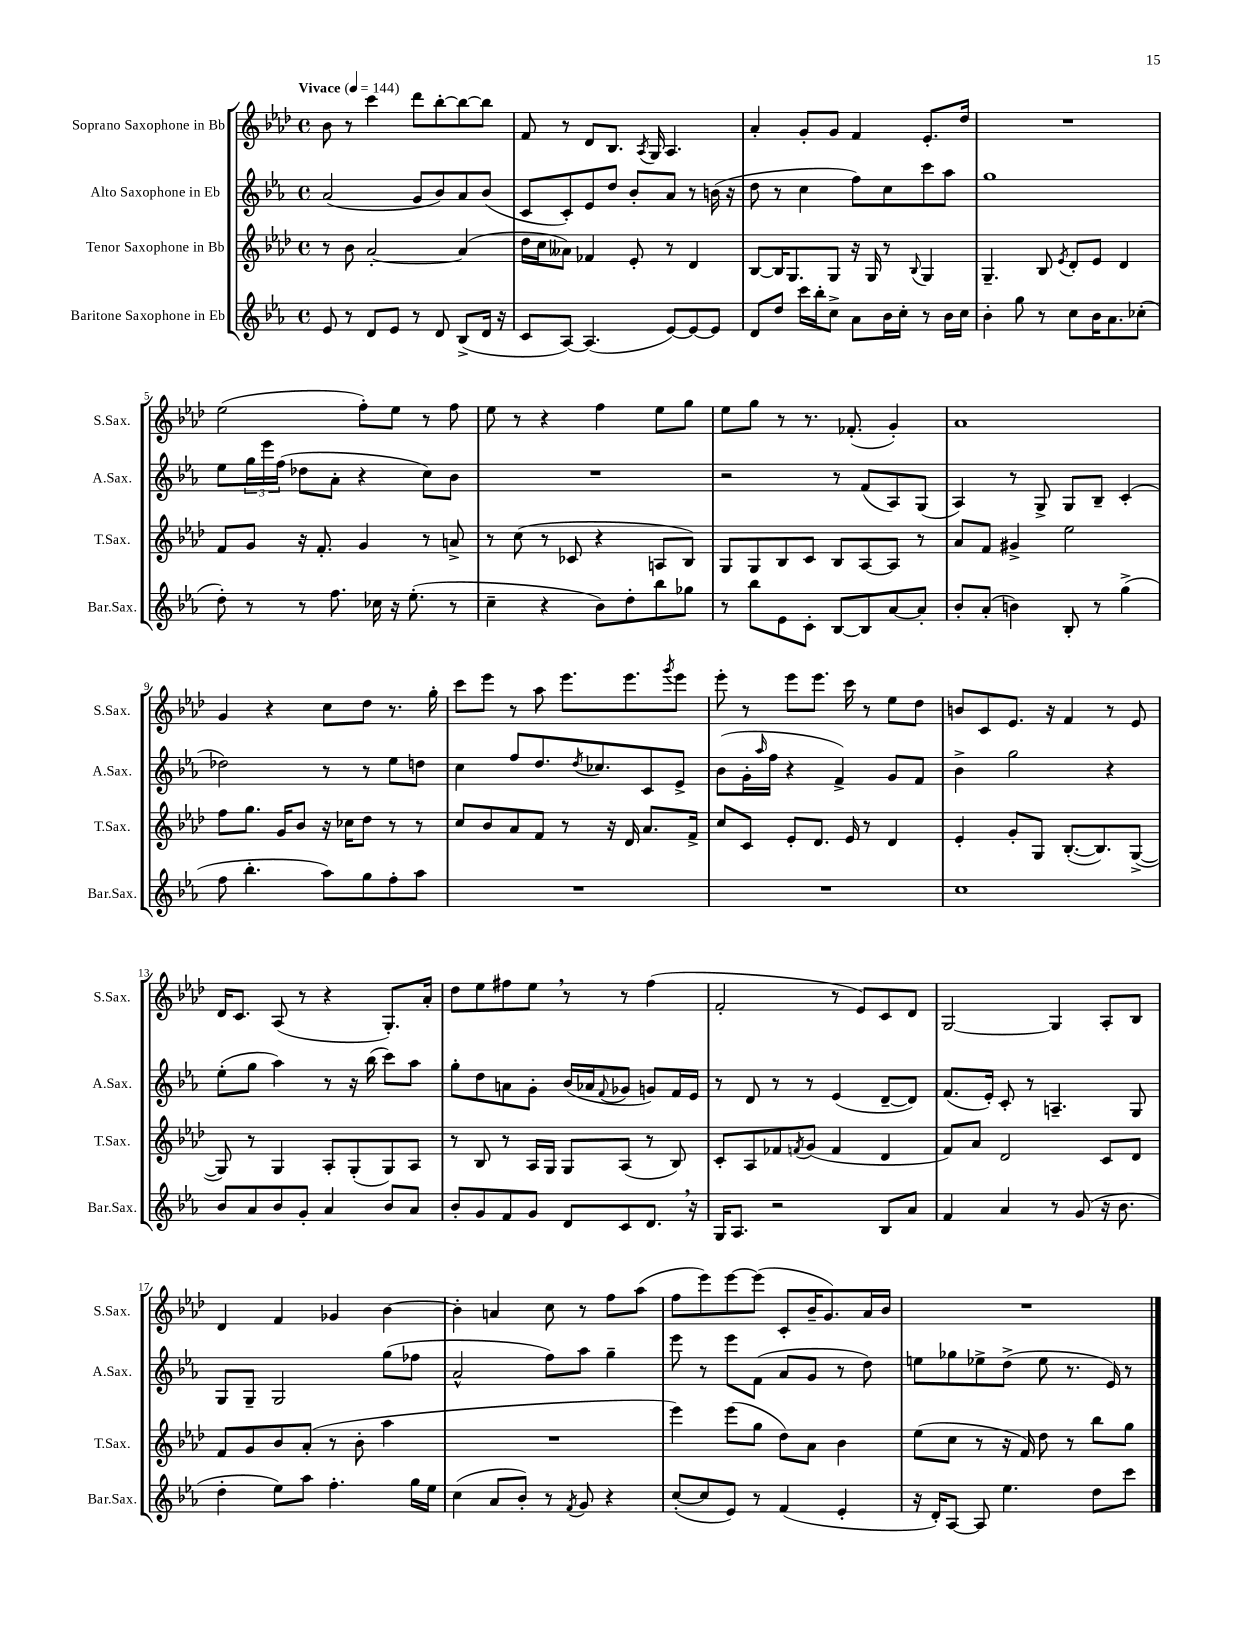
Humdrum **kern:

**kern	**kern	**kern	**kern
*staff4	*staff3	*staff2	*staff1
*clefG2	*clefG2	*clefG2	*clefG2
*k[b-e-a-]	*k[b-e-a-d-]	*k[b-e-a-]	*k[b-e-a-d-]
*M4/4	*M4/4	*M4/4	*M4/4
*met(c)	*met(c)	*met(c)	*met(c)
*MM144	*MM144	*MM144	*MM144
8e-/	8r	(2a-/	8b-\
8r	8b-\	.	8r
8d/L	[2a-'/	.	4ccc\
8e-/J	.	.	.
8r	.	8g/L	8ddd-\L
8d/	.	8b-/)	[8bb-'\
(8B-^/L	(4a-/]	8a-/	8bb-\_
16d/Jk	.	(8b-/J	8bb-\]J
16r	.	.	.
=	=	=	=
8c/L	16dd-\LL	8c/L	8f/
.	16cc\J	.	.
[8A-/J)	8a--\J)	8c'/)	8r
(4.A-/]	4f-/	8e-/	8d-/L
.	.	8dd/J	8.B-/J
.	8e-'/	8b-'/L	.
.	.	.	8qA-/
.	.	.	16G/
[8e-/L)	8r	8a-/J	4.A-/
8e-/_	4d-/	8r	.
8e-/]J	.	(16b\	.
.	.	16r	.
=	=	=	=
8d/L	[8B-/L	8dd\	4a-'/
8dd/J	16B-/]K	8r	.
.	8.G/	.	.
16ccc\LL	.	4cc\	8g'/L
16bb-'\J	.	.	.
8cc^\J	8G/J	.	8g/J
8a-\L	16r	8ff\L)	4f/
.	16G/	.	.
16b-\L	8r	8cc\	.
16cc'\JJ	.	.	.
.	8qqB-/	.	.
8r	4G/	8ccc\	8.e-'/L
16b-\LL	.	8aa-\J	.
16cc\JJ	.	.	16dd-/Jk
=	=	=	=
4b-'\	4.G~/	1gg	1r
8gg\	.	.	.
8r	8B-/	.	.
.	8qe-/	.	.
8cc\L	8d-'/L	.	.
16b-\K	8e-/J	.	.
8.a-\	.	.	.
.	4d-/	.	.
(8cc-'\J	.	.	.
=	=	=	=
8dd'\)	8f/L	8ee-\L	(2ee-\
8r	8g/J	24gg\L	.
.	.	24eee-\	.
.	.	(24ff\JJ	.
8r	16r	8dd-\L	.
.	8.f'/	.	.
8.ff\	.	8a-'\J	.
.	4g/	4r	8ff'\L)
16cc-\	.	.	.
16r	.	.	8ee-\J
(8.ee-'\	.	.	.
.	8r	8cc\L)	8r
8r	8a^/	8b-\J	8ff\
=	=	=	=
4cc~\	8r	1r	8ee-\
.	(8cc\	.	8r
4r	8r	.	4r
.	8c-/	.	.
8b-\L)	4r	.	4ff\
8dd'\	.	.	.
8bb-\	8A/L	.	8ee-\L
8gg-\J	8B-/J)	.	8gg\J
=	=	=	=
8r	8G/L	2r	8ee-\L
8bb-\L	8G/	.	8gg\J
8e-\	8B-/	.	8r
8c'\J	8c/J	.	8.r
[8B-/L	8B-/L	8r	.
.	.	.	(8.f-'/
8B-/]	[8A-/	(8f/L	.
[8a-/	8A-/]J	8A-/)	4g'/)
8a-'/]J	8r	(8G/J	.
=	=	=	=
8b-'/L	8a-/L	4A-/)	1a-
(8a-'/J	8f/J	.	.
4b\)	4g#^/	8r	.
.	.	8G^/	.
8B-'/	2ee-\	8G/L	.
8r	.	8B-~/J	.
(4gg^\	.	(4c'/	.
=	=	=	=
8ff\	8ff\L	2dd-\)	4g/
4.bb-'\	8.gg\J	.	.
.	.	.	4r
.	16g/LK	.	.
.	8b-/J	.	.
8aa-\L)	16r	8r	8cc\L
.	16cc-\LK	.	.
8gg\	8dd-\J	8r	8dd-\J
8ff'\	8r	8ee-\L	8.r
8aa-\J	8r	8dd\J	.
.	.	.	16gg'\
=	=	=	=
1r	8cc/L	4cc\	8ccc\L
.	8b-/	.	8eee-\J
.	8a-/	8ff/L	8r
.	8f/J	8.dd/	8aa-\
.	8r	.	8.eee-\L
.	.	8qdd/	.
.	.	8.cc-/	.
.	16r	.	.
.	16d-/	.	8.eee-\
.	8.a-/L	8c/	.
.	.	.	8qggg/
.	.	8e-^/J	8eee-\J
.	16f^/Jk	.	.
=	=	=	=
1r	8cc/L	(8b-\L	8eee-'\
.	8c/J	16g'\L	8r
.	.	16qqaa-/	.
.	.	16ff\JJ	.
.	8e-'/L	4r	8eee-\L
.	8.d-/J	.	8.eee-\J
.	.	4f^/)	.
.	16e-/	.	16ccc\
.	8r	.	8r
.	4d-/	8g/L	8ee-\L
.	.	8f/J	8dd-\J
=	=	=	=
1cc	4e-'/	4b-^\	8b/L
.	.	.	8c/
.	8g'/L	2gg\	8.e-/J
.	8G/J	.	.
.	.	.	16r
.	([8.B-'/L	.	4f/
.	8.B-/])	.	.
.	.	4r	8r
.	([8G^/J	.	8e-/
=	=	=	=
8b-/L	8G/])	(8ee-'\L	16d-/LK
.	.	.	8.c/J
8a-/	8r	8gg\J	.
8b-/	4G/	4aa-\)	(8A-/
8g'/J	.	.	8r
4a-/	8A-'/L	8r	4r
.	(8G'/	16r	.
.	.	(16bb-\	.
8b-/L	8G/)	8ccc\L)	8.G'/L)
8a-/J	8A-/J	8aa-\J	.
.	.	.	16a-'/Jk
=	=	=	=
8b-'/L	8r	8gg'\L	8dd-\L
8g/	8B-/	8dd\	8ee-\
8f/	8r	8a\	8ff#\
8g/J	16A-/LL	8g'\J	8ee-\J
.	16G/JJ	.	.
8d/L	8G/L	(16b-/LL	8r
.	.	16a-/J	.
.	.	8qqf/	.
8c/	(8A-/J	8g-/J	8r
8.d/J	8r	8g/L)	(4ff#\
.	8B-/)	16f/L	.
16r	.	16e-/JJ	.
=	=	=	=
16G/LK	8c'/L	8r	2f'/
8.A-/J	.	.	.
.	8A-/	8d/	.
2r	8f-/	8r	.
.	8qf/	.	.
.	(8g/J	8r	.
.	4f/	(4e-/	8r
.	.	.	8e-/L)
8B-/L	4d-/	[8d~/L	8c/
8a-/J	.	8d/]J)	8d-/J
=	=	=	=
4f/	8f/L)	(8.f/L	[2G/
.	8a-/J	.	.
.	.	16e-'/Jk)	.
4a-/	2d-/	8c'/	.
.	.	8r	.
8r	.	4.A~/	4G/]
(8g/	.	.	.
16r	8c/L	.	8A-'/L
8.b-\	.	.	.
.	8d-/J	8G/	8B-/J
=	=	=	=
4dd'\	8f/L	8G/L	4d-/
.	8g/	8G~/J	.
8ee-\L)	8b-/	2G/	4f/
8aa-\J	(8a-'/J	.	.
4.ff'\	8r	.	4g-/
.	8b-'\	.	.
.	4aa-\	(8gg\L	[4b-\
16gg\LL	.	8ff-\J	.
16ee-\JJ	.	.	.
=	=	=	=
(4cc\	1r	2a-^^/	4b-'\]
8a-/L	.	.	4a/
8b-'/J)	.	.	.
8r	.	8ff\L)	8cc\
8qf/	.	.	.
8g/	.	8aa-\J	8r
4r	.	4gg~\	8ff\L
.	.	.	(8aa-\J
=	=	=	=
([8cc'/L	4eee-\)	8eee-\	8ff\L
8cc/]	.	8r	8eee-\)
8e-/J)	(8eee-\L	8eee-\L	[8eee-\
8r	8gg\J	(8f\J	(8eee-\]J
(4f/	8dd-\L)	8a-/L	8c'/L
.	8a-\J	8g/J	16b-~/K
.	.	.	8.g/)
4e-'/	4b-\	8r	.
.	.	8dd\)	16a-/L
.	.	.	16b-/JJ
=	=	=	=
16r	(8ee-\L	8ee\L	1r
16d'/LK)	.	.	.
[8A-/J	8cc\J	8gg-\	.
8A-/]	8r	8ee-^\	.
4.ee-\	16r	(8dd^\J	.
.	16f/)	.	.
.	8dd-\	8ee-\	.
.	8r	8.r	.
8dd\L	8bb-\L	.	.
.	.	16e-/)	.
8ccc\J	8gg\J	8r	.
==	==	==	==
*-	*-	*-	*-
